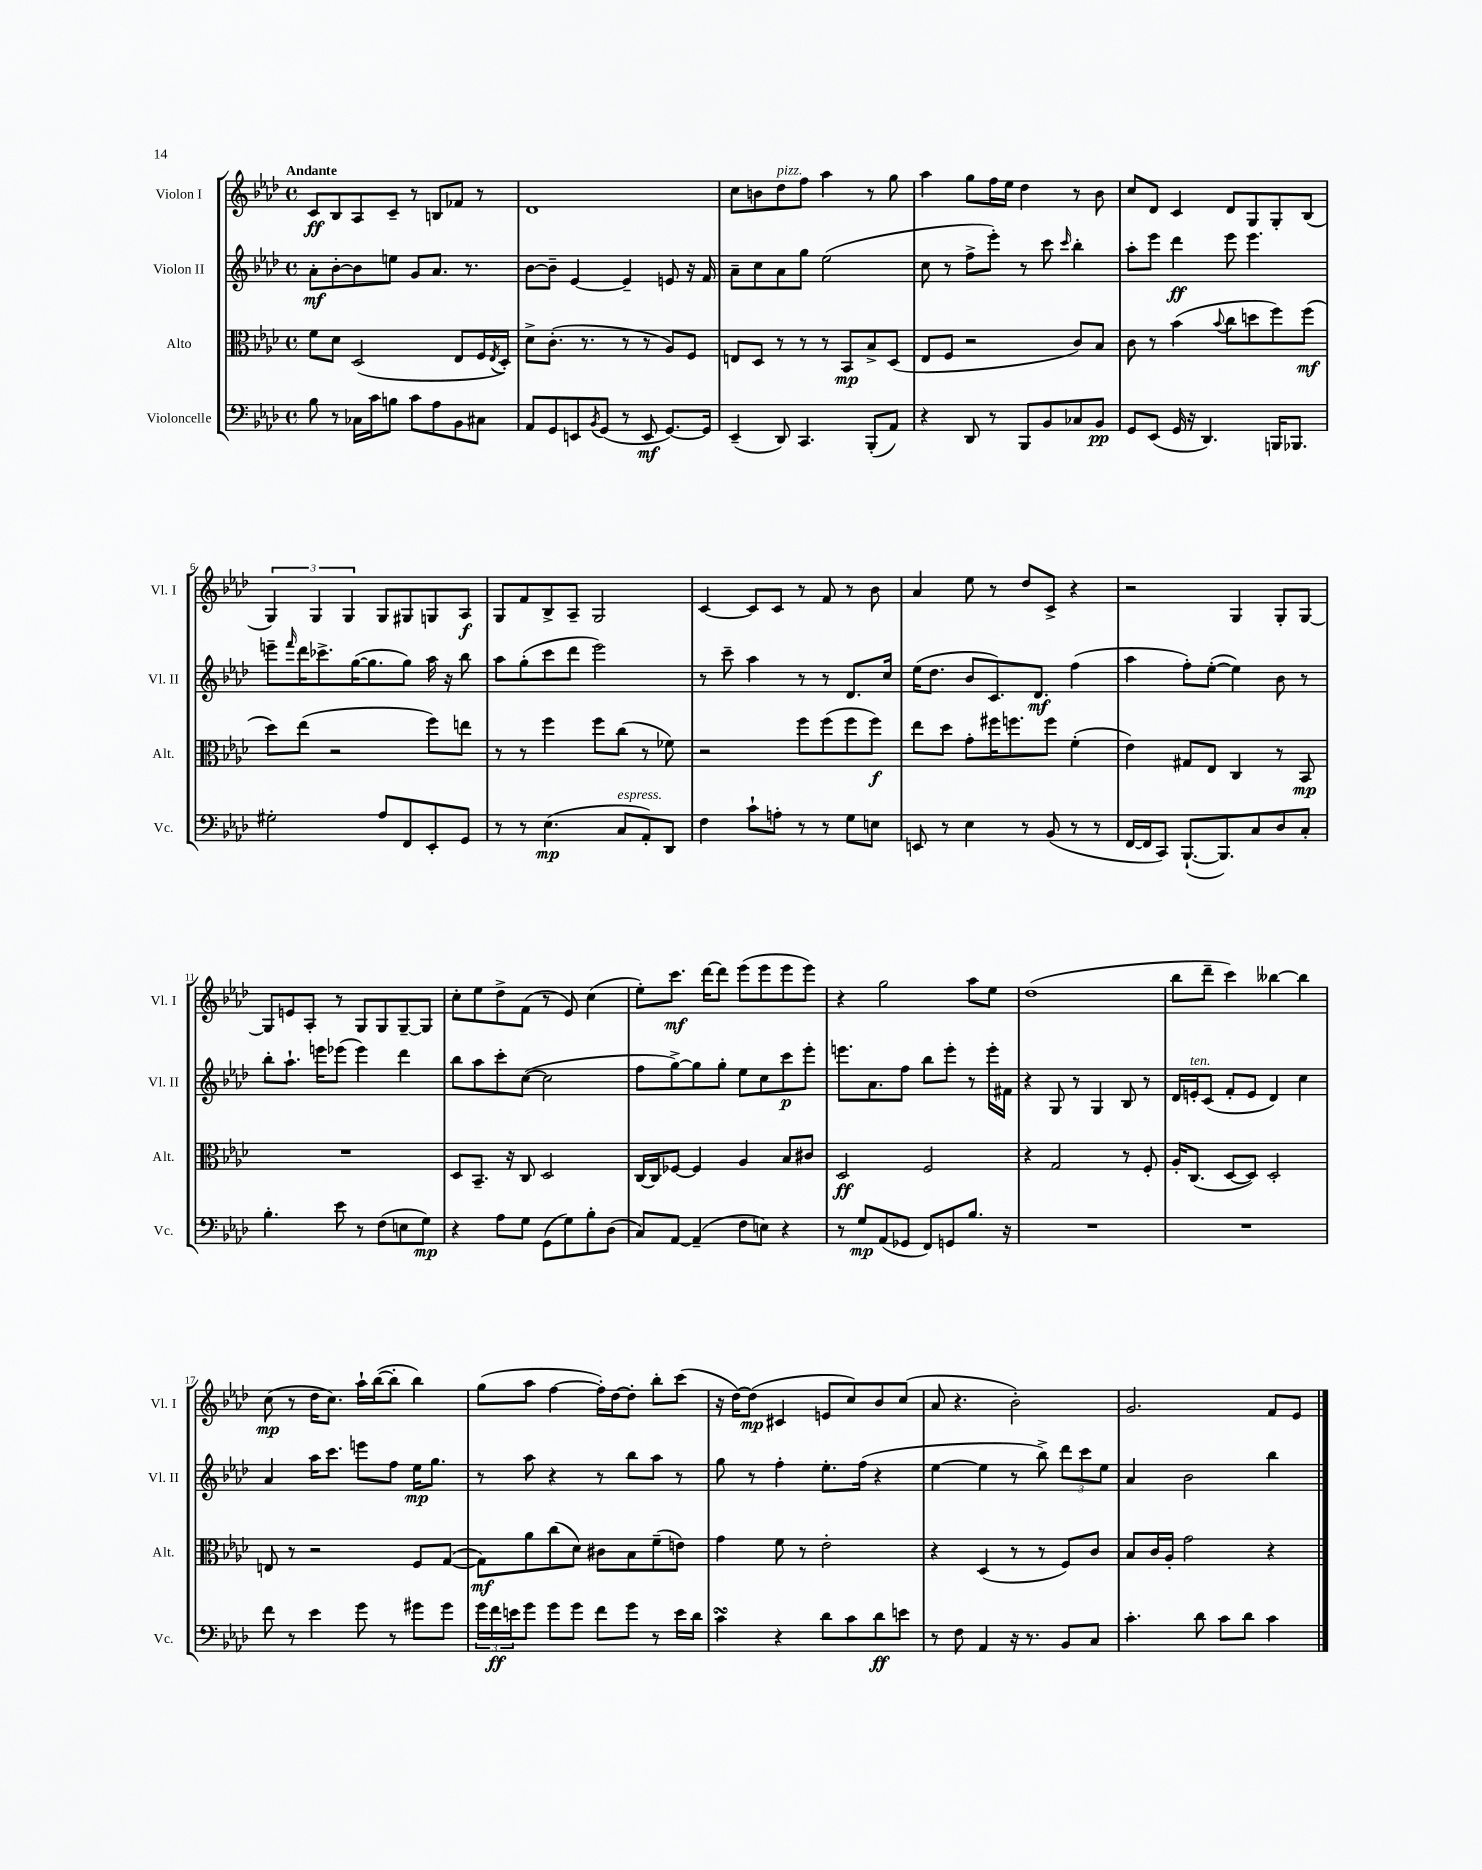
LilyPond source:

<<
\new StaffGroup <<
\new Staff = "s0" \with { instrumentName = "Violon I" shortInstrumentName = "Vl. I" } {
    \clef treble \key aes \major \defaultTimeSignature \time 4/4 \tempo "Andante"
    c'8\ff bes8 aes8 c'8-- r8 b8 fes'8 r8 |
    des'1 |
    c''8 b'8 des''8^\markup { \italic "pizz." } f''8 aes''4 r8 g''8 |
    aes''4 g''8 f''16 ees''16 des''4 r8 bes'8 |
    c''8 des'8 c'4 des'8 g8 g8-. bes8( |
    \tuplet 3/2 { g4) g4 g4 } g8 gis8 g8 aes8\f |
    g8 f'8 bes8-> aes8-- g2 |
    c'4~ c'8 c'8 r8 f'8 r8 bes'8 |
    aes'4 ees''8 r8 des''8 c'8-> r4 |
    r2 g4 g8-. g8~ |
    g8 e'8 aes8-. r8 g8 g8 g8~-- g8 |
    c''8-. ees''8 des''8-> f'8( r8 ees'8) c''4( |
    ees''8-.) c'''8.\mf des'''16~ des'''8 ees'''8( ees'''8 ees'''8 ees'''8) |
    r4 g''2 aes''8 ees''8 |
    des''1( |
    bes''8 des'''8-- c'''4) beses''4~ beses''4 |
    c''8\mp( r8 des''16 c''8.) aes''16-! bes''16~( bes''8-. bes''4) |
    g''8( aes''8 f''4~ f''16-.) des''16~ des''8-. bes''8-. c'''8( |
    r16 des''16~) des''8\mp( cis'4 e'8 c''8) bes'8 c''8( |
    aes'8 r4. bes'2-.) |
    g'2. f'8 ees'8 \bar "|." |
}
\new Staff = "s1" \with { instrumentName = "Violon II" shortInstrumentName = "Vl. II" } {
    \clef treble \key aes \major \defaultTimeSignature \time 4/4
    aes'8-.\mf bes'8~-. bes'8 e''8 g'8 aes'8. r8. |
    bes'8~ bes'8-- ees'4~ ees'4-- e'8 r16 f'16 |
    aes'8-- c''8 aes'8 g''8 ees''2( |
    c''8 r8 f''8-> ees'''8-.) r8 c'''8 \grace { c'''16 } bes''4-. |
    aes''8-. ees'''8 des'''4\ff ees'''8 ees'''4. |
    e'''8-- \grace { f'''16 } des'''16 ces'''8.-> g''16~( g''8. g''8) aes''16 r16 bes''8 |
    aes''8 g''8-.( c'''8 des'''8 ees'''2) |
    r8 c'''8-- aes''4 r8 r8 des'8. c''16 |
    ees''16( des''8. bes'8 c'8.) des'8.\mf f''4( |
    aes''4 f''8-.) ees''8~-.( ees''4) bes'8 r8 |
    bes''8-. aes''8.-! e'''16 ees'''8( ees'''4) des'''4 |
    bes''8 aes''8 c'''8-. c''8~( c''2 |
    f''8 g''8~->) g''8 g''8-. ees''8 c''8 c'''8\p ees'''8-. |
    e'''8. aes'8. f''8 bes''8 e'''8-. r8 e'''16-. fis'16 |
    r4 g8 r8 g4 bes8 r8 |
    des'16 e'16-.^\markup { \italic "ten." } c'8( f'8-. e'8 des'4) c''4 |
    aes'4 aes''16 c'''8. e'''8 f''8 ees''16\mp g''8. |
    r8 aes''8 r4 r8 bes''8 aes''8 r8 |
    g''8 r8 f''4-. ees''8.-. f''16( r4 |
    ees''4~ ees''4 r8 bes''8->) \tuplet 3/2 { des'''8 c'''8 ees''8 } |
    aes'4 bes'2 bes''4 \bar "|." |
}
\new Staff = "s2" \with { instrumentName = "Alto" shortInstrumentName = "Alt." } {
    \clef alto \key aes \major \defaultTimeSignature \time 4/4
    f'8 des'8 des2( ees8 f16 \acciaccatura { ees8 } des16-.) |
    des'8-> c'8.-.( r8. r8 r8 aes8) f8 |
    e8 des8 r8 r8 r8 bes,8\mp bes8-> des8( |
    ees8 f8 r2 c'8) bes8 |
    c'8 r8 bes'4( \appoggiatura { bes'8 } c''8 d''8 f''8) f''8\mf( |
    des''8) ees''8( r2 f''8) e''8 |
    r8 r8 f''4 f''8 c''8( r8 fes'8) |
    r2 f''8 f''8( f''8 f''8\f) |
    ees''8 des''8 g'8-. fis''16 f''8. f''8 f'4-.( |
    ees'4) gis8 ees8 c4 r8 bes,8\mp |
    R1 |
    des8 bes,8.-- r16 c8 des2 |
    c16~ c16 fes8~ fes4 aes4 bes8 cis'8 |
    des2\ff f2 |
    r4 g2 r8 f8-. |
    aes16-. c8.( des8~ des8) des2-. |
    e8 r8 r2 f8 g8~( |
    g8\mf) aes'8 c''8( des'8) cis'8 bes8 f'8--( e'8) |
    g'4 f'8 r8 ees'2-. |
    r4 des4( r8 r8 f8) c'8 |
    bes8 c'16 aes16-. g'2 r4 \bar "|." |
}
\new Staff = "s3" \with { instrumentName = "Violoncelle" shortInstrumentName = "Vc." } {
    \clef bass \key aes \major \defaultTimeSignature \time 4/4
    bes8 r8 ces16 c'16 b8 c'8 aes8 bes,8 cis8 |
    aes,8 g,8 e,8 \acciaccatura { bes,8 } g,8( r8 e,8\mf g,8.~) g,16 |
    ees,4--( des,8) c,4. bes,,8-.( aes,8) |
    r4 des,8 r8 bes,,8 bes,8 ces8 bes,8\pp |
    g,8 ees,8( g,16 r16 des,4.) b,,16 bes,,8. |
    gis2-. aes8 f,8 ees,8-. g,8 |
    r8 r8 ees4.\mp( c8^\markup { \italic "espress." } aes,8-.) des,8 |
    f4 c'8-! a8-. r8 r8 g8 e8 |
    e,8 r8 ees4 r8 bes,8( r8 r8 |
    f,16~ f,16 c,8) bes,,8.~-!( bes,,8.) c8 des8 c8-. |
    bes4.-. ees'8 r8 f8( e8 g8\mp) |
    r4 aes8 g8 g,8( g8) bes8-. des8( |
    c8) aes,8~ aes,4--( f8 e8) r4 |
    r8 g8\mp aes,8( ges,8 f,8) g,8 bes8. r16 |
    R1 |
    R1 |
    f'8 r8 ees'4 g'8 r8 gis'8 gis'8 |
    \tuplet 3/2 { g'16 f'16\ff e'16 } g'8 g'8 g'8 f'8 g'8 r8 e'16 des'16 |
    c'4\turn r4 des'8 c'8 des'8\ff e'8 |
    r8 f8 aes,4 r16 r8. bes,8 c8 |
    c'4.-. des'8 c'8 des'8 c'4 \bar "|." |
}
>>
>>
